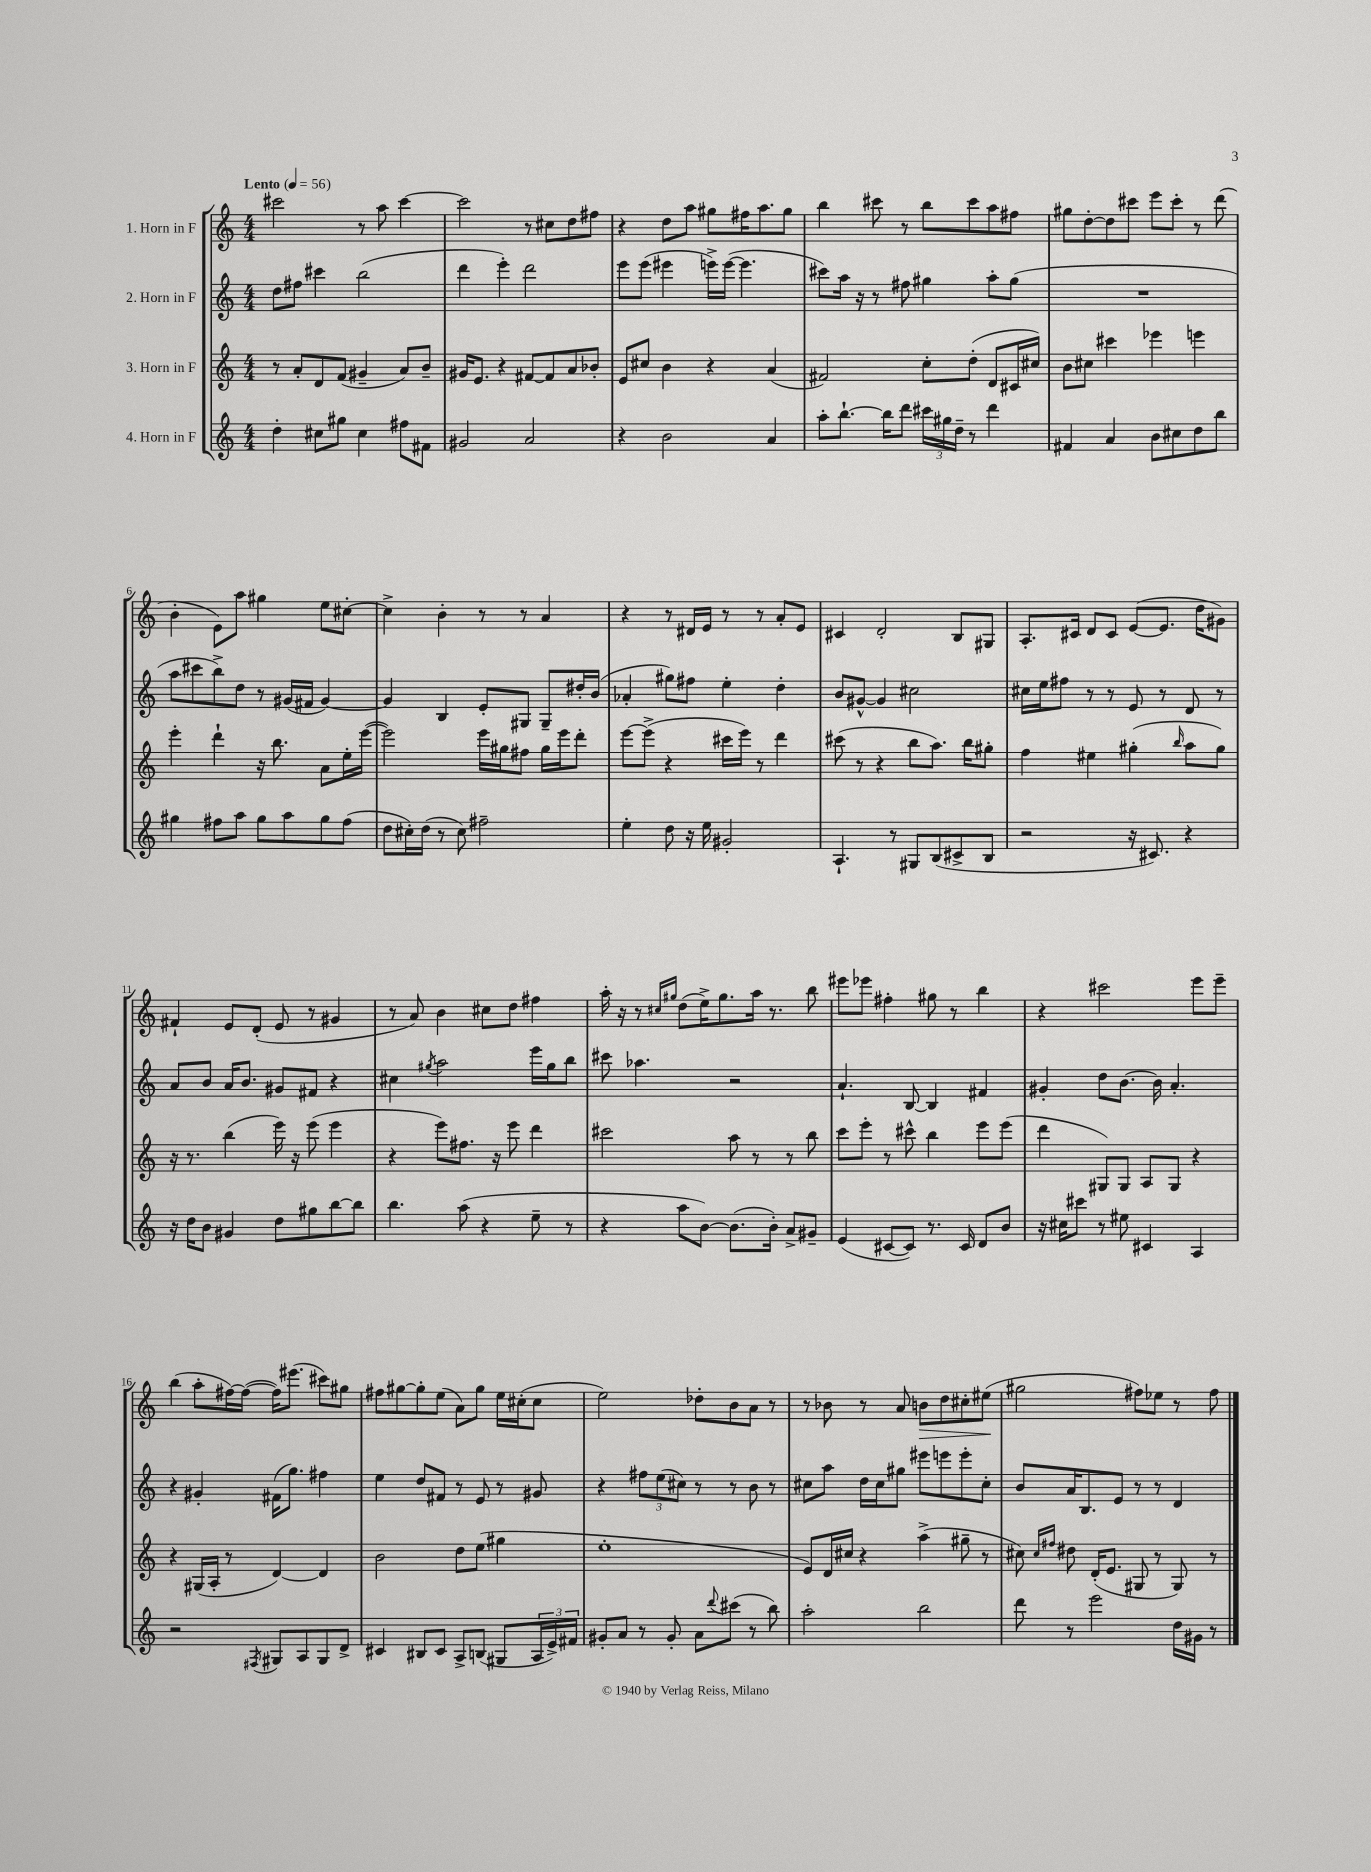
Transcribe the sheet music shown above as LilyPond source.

<<
\new StaffGroup <<
\new Staff = "s0" \with { instrumentName = "1. Horn in F" } {
    \clef treble \key c \major \numericTimeSignature \time 4/4 \tempo "Lento" 4 = 56
    cis'''2 r8 a''8 cis'''4~ |
    cis'''2 r8 cis''8 d''8 fis''8 |
    r4 d''8 a''8 gis''8 fis''16 a''8. gis''8 |
    b''4 cis'''8 r8 b''8 cis'''8 a''8 fis''8 |
    gis''8 d''8~-. d''8 cis'''8 e'''8 cis'''8-. r8 d'''8( |
    b'4-. e'8) a''8 gis''4 e''8 cis''8~-. |
    cis''4-> b'4-. r8 r8 a'4 |
    r4 r8 dis'16 e'16 r8 r8 a'8-. e'8 |
    cis'4 d'2-. b8 gis8 |
    a8.-. cis'16 d'8 cis'8 e'8~( e'8. d''16 gis'8) |
    fis'4-! e'8 d'8-.( e'8 r8 gis'4 |
    r8 a'8) b'4 cis''8 d''8 fis''4 |
    a''16-. r16 r8 \grace { cis''16 gis''16 } d''8( e''16->) gis''8. a''16 r8. b''8 |
    eis'''8 ees'''8 fis''4-. gis''8 r8 b''4 |
    r4 cis'''2 e'''8 e'''8-- |
    b''4( a''8-. fis''16~) fis''16~( fis''16) eis'''8.( cis'''8) gis''8 |
    fis''8 gis''8~ gis''8-. e''8( a'8) gis''8 e''16 cis''16-.( cis''8 |
    e''2) des''8-. b'8 a'8 r8 |
    r8 bes'8 r8 a'8 b'8\> d''8 cis''8-. eis''8\!( |
    gis''2 fis''8) ees''8 r8 fis''8 \bar "|." |
}
\new Staff = "s1" \with { instrumentName = "2. Horn in F" } {
    \clef treble \key c \major \numericTimeSignature \time 4/4
    d''8 fis''8 cis'''4 b''2( |
    d'''4 e'''4-.) d'''2 |
    e'''8 e'''8( eis'''4 e'''16->) e'''16~( e'''4. |
    cis'''8) a''16 r16 r8 fis''8 gis''4 a''8-. gis''8( |
    R1 |
    a''8 cis'''8 b''8->) d''8 r8 gis'16( fis'16 gis'4~) |
    gis'4 b4 e'8-. gis8 gis8-- dis''16-. b'16( |
    aes'4-. gis''8) fis''8 e''4-. d''4-. |
    b'8 gis'8~-^ gis'4 cis''2 |
    cis''16 e''16 fis''8 r8 r8 e'8 r8 d'8 r8 |
    a'8 b'8 a'16 b'8. gis'8 fis'8 r4 |
    cis''4 \acciaccatura { gis''8 } a''2 e'''16 gis''16 b''8 |
    cis'''8 aes''4. r2 |
    a'4.-! b8~ b4 fis'4 |
    gis'4-. d''8 b'8.~ b'16 a'4.-. |
    r4 gis'4-. fis'16( g''8.) fis''4 |
    e''4 d''8 fis'8 r8 e'8 r8 gis'8 |
    r4 \tuplet 3/2 { fis''8 e''8( cis''8) } r8 r8 b'8 r8 |
    cis''8 a''8 d''16 cis''16 gis''8 eis'''8 e'''8 e'''8-. cis''8-. |
    b'8 a'16 b8. e'8 r8 r8 d'4 \bar "|." |
}
\new Staff = "s2" \with { instrumentName = "3. Horn in F" } {
    \clef treble \key c \major \numericTimeSignature \time 4/4
    r8 a'8-. d'8 f'8( gis'4-- a'8) b'8-- |
    gis'16 e'8. r4 fis'8~ fis'8 a'8 bes'8-. |
    e'8 cis''8 b'4 r4 a'4( |
    fis'2) c''8-. d''8-.( d'8 cis'16 cis''16) |
    b'8 cis''8 cis'''4 ees'''4 e'''4 |
    e'''4-. d'''4-! r16 b''8. a'8 e''16-. e'''16~( |
    e'''2) e'''16 gis''16 fis''8 gis''16 e'''16 d'''8-. |
    e'''8~ e'''8->( r4 cis'''16 e'''16) r8 d'''4 |
    cis'''8( r8 r4 b''8 a''8.) b''16 gis''8-. |
    f''4 eis''4 gis''4-.( \grace { b''16 } a''8 gis''8) |
    r16 r8. b''4( e'''16) r16 e'''8( e'''4 |
    r4 e'''8) fis''8. r16 e'''8 d'''4 |
    cis'''2 a''8 r8 r8 b''8 |
    c'''8 e'''8-. r8 cis'''8-^ b''4 e'''8 e'''8( |
    d'''4 gis8) gis8 a8 gis8 r4 |
    r4 gis16( a16-. r8 d'4~) d'4 |
    b'2 d''8 e''8( gis''4 |
    e''1-. |
    e'8) d'16 cis''16 r4 a''4->( gis''8-- r8 |
    cis''8) \grace { cis''16 fis''16 } dis''8 d'16-.( e'8. gis8 r8 gis8) r8 \bar "|." |
}
\new Staff = "s3" \with { instrumentName = "4. Horn in F" } {
    \clef treble \key c \major \numericTimeSignature \time 4/4
    d''4-. cis''8 gis''8 cis''4 fis''8 fis'8 |
    gis'2 a'2 |
    r4 b'2 a'4 |
    a''8-. b''8.~-! b''16 d'''8 \tuplet 3/2 { cis'''16 gis''16 d''16-- } r8 d'''4 |
    fis'4 a'4 b'8 cis''8 d''8 b''8 |
    gis''4 fis''8 a''8 gis''8 a''8 gis''8 fis''8( |
    d''8 cis''16-.) d''16( r8 cis''8) fis''2-- |
    e''4-. d''8 r16 e''16 gis'2-. |
    a4.-! r8 gis8 b8( cis'8-> b8 |
    r2 r16 cis'8.) r4 |
    r16 d''16 b'8 gis'4 d''8 gis''8 b''8~ b''8 |
    b''4. a''8( r4 e''8-- r8 |
    r4 a''8 b'8~) b'8.( b'16-.) a'8-> gis'8-- |
    e'4( cis'8~ cis'8) r8. cis'16 d'8 b'8 |
    r16 cis''16 cis'''8 r8 eis''8 cis'4 a4 |
    r2 \acciaccatura { fis8 } gis8 a8 gis8 d'8-> |
    cis'4 bis8 cis'8 a8-> b8( gis8 \tuplet 3/2 { a16 e'16->) fis'16 } |
    gis'8-. a'8 r8 gis'8-. a'8 \appoggiatura { d'''8 } cis'''8( r8 b''8) |
    a''2-. b''2 |
    d'''8 r8 e'''2 d''16 gis'16 r8 \bar "|." |
}
>>
>>
